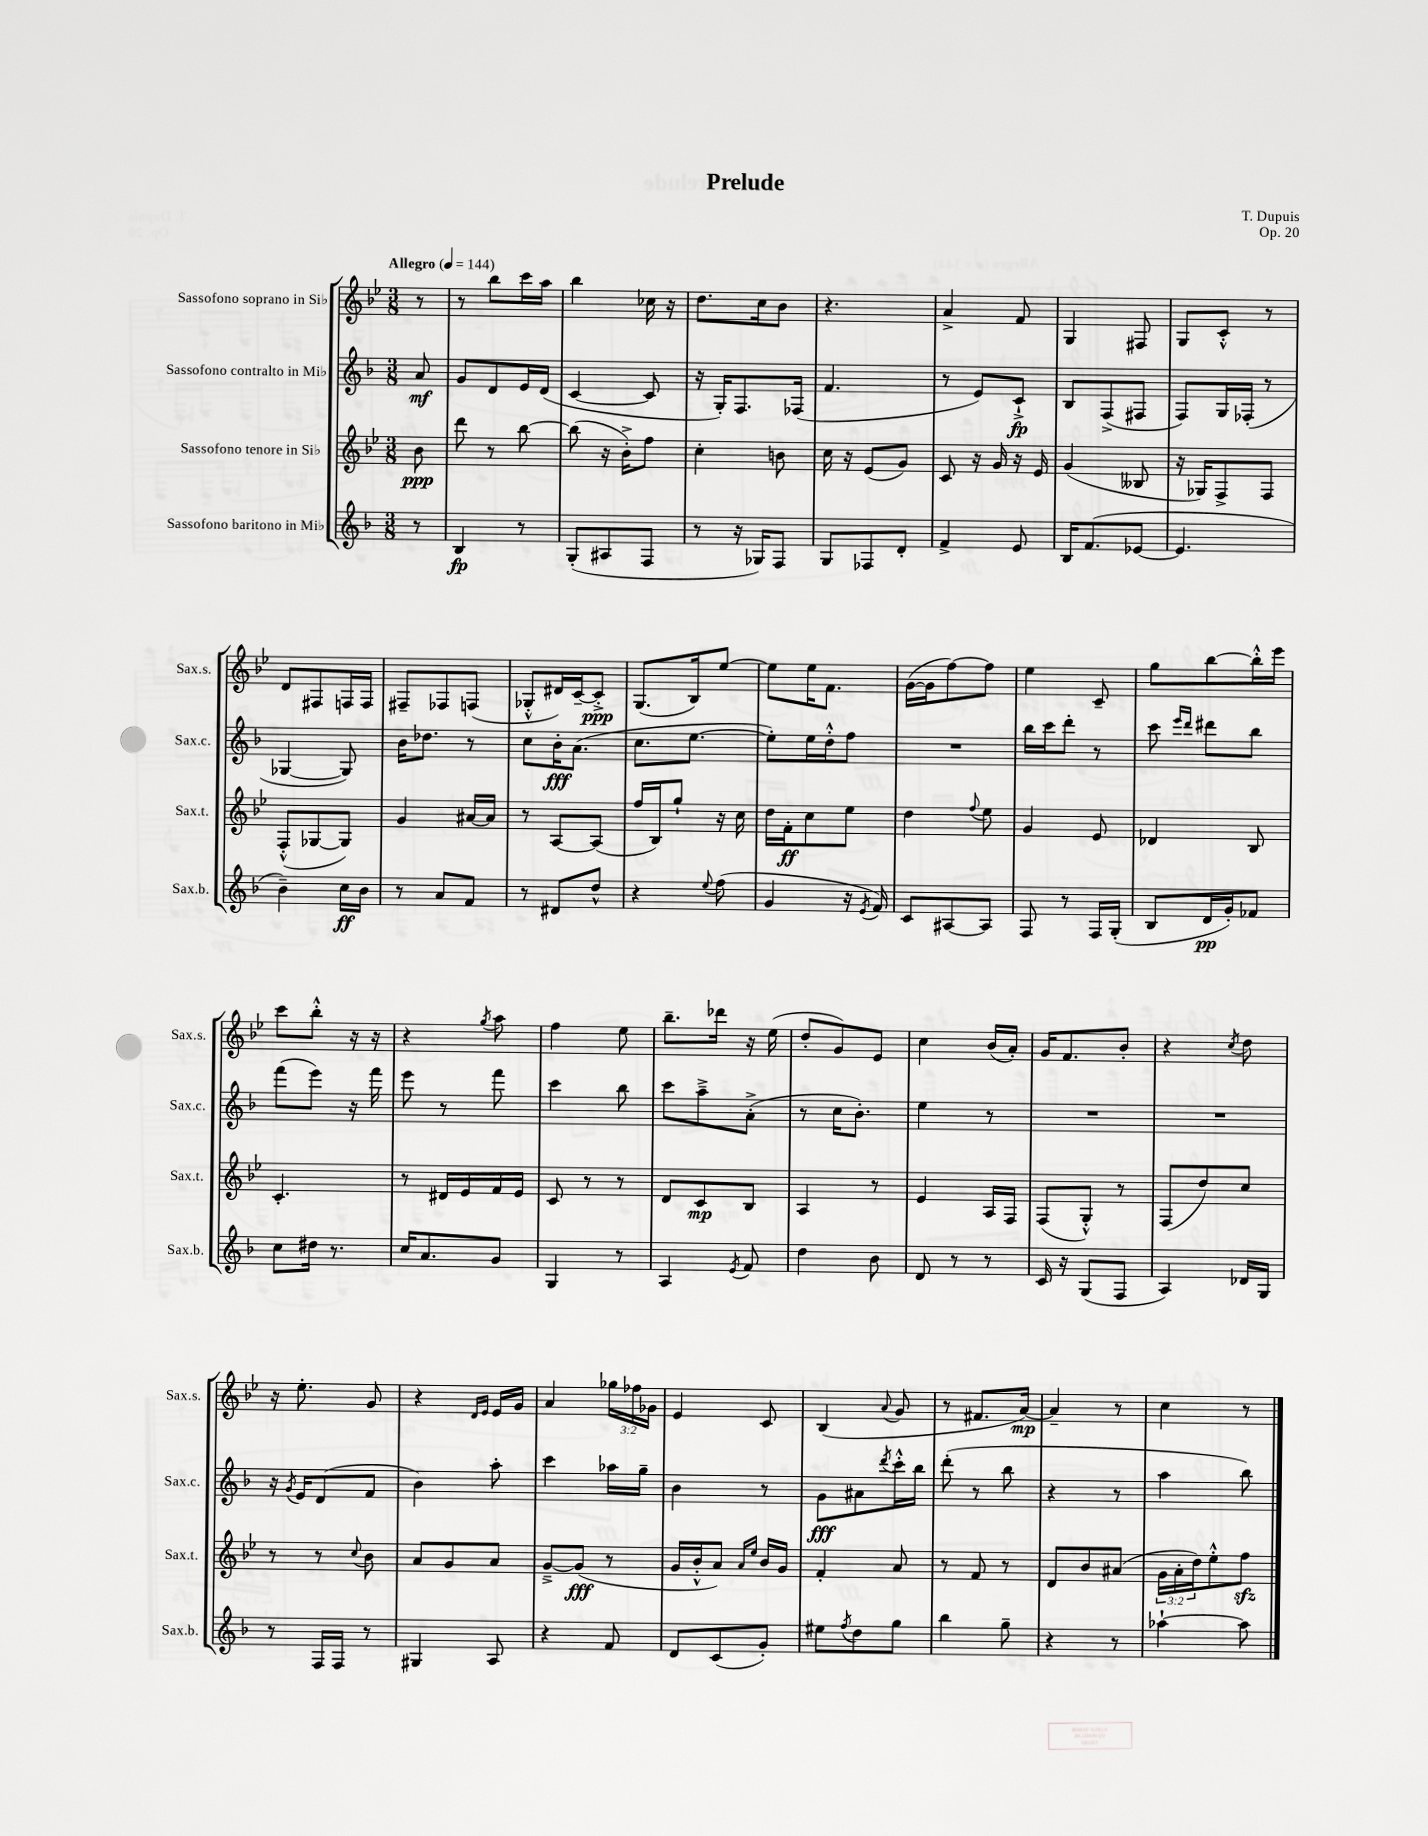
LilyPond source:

\header { title = "Prelude" composer = "T. Dupuis" opus = "Op. 20" }
<<
\new StaffGroup <<
\new Staff = "s0" \with { instrumentName = "Sassofono soprano in Sib" shortInstrumentName = "Sax.s." } {
    \clef treble \key bes \major \numericTimeSignature \time 3/8 \override Staff.TupletNumber.text = #tuplet-number::calc-fraction-text \partial 8 \tempo "Allegro" 4 = 144
    r8 |
    r8 bes''8 c'''16 a''16 |
    bes''4 ces''16 r16 |
    d''8. c''16 bes'8 |
    r4. |
    a'4-> f'8 |
    g4 fis8 |
    g8 c'8-.-^ r8 |
    d'8 fis8 f16 f16 |
    fis8-- fes8 f8( |
    ges8-.-^ dis'16) c'16~-- c'8-.->\ppp |
    g8.( bes16) ees''8~ |
    ees''8 ees''16 f'8. |
    g'16~( g'16 f''8~) f''8 |
    ees''4 c'8-- |
    g''8 bes''8~ bes''16-.-^ ees'''16 |
    c'''8 bes''8-.-^ r16 r16 |
    r4 \acciaccatura { g''8 } a''8 |
    f''4 ees''8 |
    bes''8.-- des'''16 r16 ees''16( |
    d''8-. g'8) ees'8 |
    c''4 bes'16( a'16-.) |
    g'16 f'8. bes'8-. |
    r4 \acciaccatura { c''8 } d''8 |
    r16 ees''8.-. g'8 |
    r4 \grace { d'16 ees'16 } ees'16 g'16 |
    a'4 \tuplet 3/2 { ges''16 fes''16 ges'16 } |
    ees'4 c'8 |
    bes4( \appoggiatura { a'8 } g'8 |
    r8 fis'8. a'16~\mp) |
    a'4-- r8 |
    c''4 r8 \bar "|." |
}
\new Staff = "s1" \with { instrumentName = "Sassofono contralto in Mib" shortInstrumentName = "Sax.c." } {
    \clef treble \key f \major \numericTimeSignature \time 3/8 \partial 8
    a'8\mf |
    g'8 d'8 e'16 d'16( |
    c'4~ c'8 |
    r16 g16-.) f8. fes16( |
    f'4. |
    r8 e'8) c'8-!->\fp |
    bes8 f8->( fis8 |
    f8) g16 fes16-.( r8 |
    ges4~ ges8) |
    bes'16 des''8. r8 |
    c''8 bes'16-.\fff a'8.( |
    c''8. e''8.~ |
    e''8-.) e''16 d''16-.-^ f''8 |
    R4. |
    bes''16 c'''16 d'''8-. r8 |
    c'''8 \grace { e'''16 d'''16 } dis'''8 bes''8 |
    f'''8( e'''8) r16 f'''16 |
    e'''8 r8 f'''8 |
    c'''4 bes''8 |
    c'''8 a''8---> a'8-.->( |
    r8 c''16 bes'8.-.) |
    e''4 r8 |
    R4. |
    R4. |
    r16 \acciaccatura { g'8 } e'16 d'8( f'8 |
    bes'4) a''8-. |
    c'''4 aes''16 g''16-- |
    bes'4 r8 |
    g'8\fff ais'8 \acciaccatura { d'''8 } c'''16-.-^ bes''16 |
    d'''8-.( r8 bes''8 |
    r4 r8 |
    a''4 bes''8) \bar "|." |
}
\new Staff = "s2" \with { instrumentName = "Sassofono tenore in Sib" shortInstrumentName = "Sax.t." } {
    \clef treble \key bes \major \numericTimeSignature \time 3/8 \override Staff.TupletNumber.text = #tuplet-number::calc-fraction-text \partial 8
    bes'8\ppp |
    d'''8 r8 bes''8~ |
    bes''8( r16 bes'16-.->) f''8 |
    c''4-. b'8 |
    c''16 r16 ees'8( g'8) |
    c'8 r16 g'16 r16 ees'16 |
    g'4( beses8 |
    r16 ges16) f8-> f8 |
    f8-.-^( ges8~ ges8) |
    g'4 ais'16~ ais'16 |
    r8 a8~ a8( |
    f''16 bes16) g''8-! r16 c''16 |
    d''16 f'16-.\ff c''8 ees''8 |
    d''4 \appoggiatura { f''8 } ees''8 |
    g'4 ees'8 |
    des'4 bes8 |
    c'4.-. |
    r8 dis'16 ees'16 f'16 ees'16 |
    c'8 r8 r8 |
    d'8 c'8\mp bes8 |
    a4 r8 |
    ees'4 a16 f16 |
    f8( g8-.-^) r8 |
    f8( d''8) c''8 |
    r8 r8 \appoggiatura { c''8 } bes'8 |
    a'8 g'8 a'8 |
    g'8~---> g'8\fff( r8 |
    g'16 bes'16-.-^ a'8) \grace { a'16 ees''16 } bes'16 g'16 |
    f'4-. a'8 |
    r8 f'8 r8 |
    d'8 bes'8 ais'8( |
    \tuplet 3/2 { g'16 a'16-. d''16) } ees''8-.-^ f''8\sfz \bar "|." |
}
\new Staff = "s3" \with { instrumentName = "Sassofono baritono in Mib" shortInstrumentName = "Sax.b." } {
    \clef treble \key f \major \numericTimeSignature \time 3/8 \partial 8
    r8 |
    bes4\fp r8 |
    g8-.( ais8 f8 |
    r8 r16 ges16) f8 |
    g8 fes8 d'8-. |
    f'4-> e'8 |
    bes16 f'8.( ees'8~ |
    ees'4. |
    bes'4--) c''16\ff bes'16 |
    r8 a'8 f'8 |
    r8 dis'8 d''8-^ |
    r4 \appoggiatura { e''8 } f''8( |
    g'4 r16 \acciaccatura { e'8 } f'16) |
    c'8 ais8~ ais8 |
    f8 r8 f16 g16-.( |
    bes8 d'16\pp g'16-.) fes'8 |
    c''8 dis''16 r8. |
    c''16 a'8. g'8 |
    g4 r8 |
    a4 \acciaccatura { e'8 } f'8 |
    d''4 bes'8 |
    d'8 r8 r8 |
    c'16 r16 g8( f8 |
    a4) des'16 g16 |
    r8 f16 f16 r8 |
    gis4 a8 |
    r4 f'8 |
    d'8 c'8( g'8-.) |
    eis''8 \acciaccatura { f''8 } d''8 g''8 |
    bes''4 g''8-- |
    r4 r8 |
    aes''4~-! aes''8 \bar "|." |
}
>>
>>
\layout { \context { \Score \remove "Bar_number_engraver" } }
